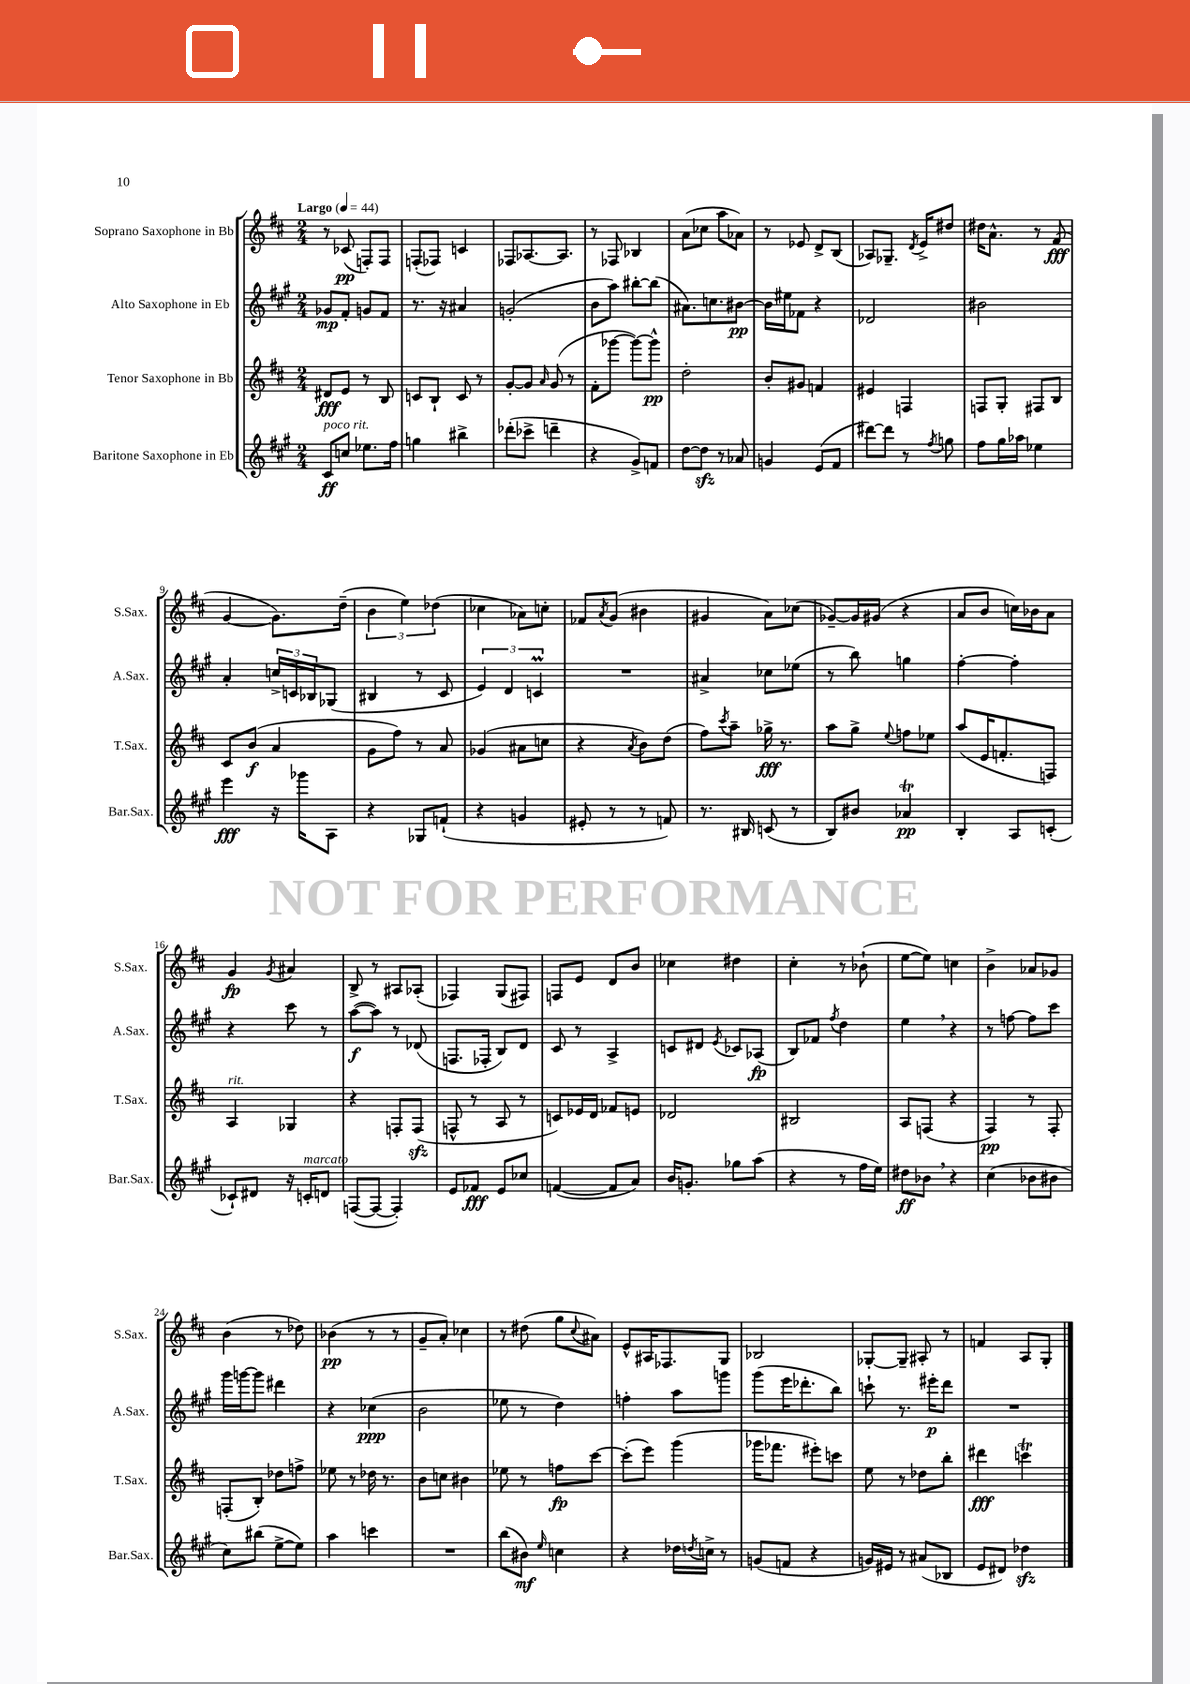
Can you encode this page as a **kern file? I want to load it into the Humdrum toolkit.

**kern	**dynam	**kern	**dynam	**kern	**dynam	**kern	**dynam
*part4	*part4	*part3	*part3	*part2	*part2	*part1	*part1
*staff4	*staff4	*staff3	*staff3	*staff2	*staff2	*staff1	*staff1
*I"Baritone Saxophone in Eb	*	*I"Tenor Saxophone in Bb	*	*I"Alto Saxophone in Eb	*	*I"Soprano Saxophone in Bb	*
*I'Bar.Sax.	*	*I'T.Sax.	*	*I'A.Sax.	*	*I'S.Sax.	*
*clefG2	*	*clefG2	*	*clefG2	*	*clefG2	*
*k[f#c#g#]	*	*k[f#c#]	*	*k[f#c#g#]	*	*k[f#c#]	*
*M2/4	*	*M2/4	*	*M2/4	*	*M2/4	*
*MM44	*	*MM44	*	*MM44	*	*MM44	*
=1	=1	=1	=1	=1	=1	=1	=1
!	!	!	!	!	!	!LO:TX:a:B:t=Largo	!
!LO:TX:a:i:t=poco rit.	!	!	!	!	!	!	!
8c#/L	ff	8d#X/L	fff	8g-X/L	mp	8r	.
8ccn/J	.	8e/J	.	8f#'/J	.	(8c-X/	pp
8.ee-X\L	.	8r	.	8gn/L	.	8Fn'/L)	.
.	.	8B/	.	8f#/J	.	8F/J	.
16ff#\Jk	.	.	.	.	.	.	.
=2	=2	=2	=2	=2	=2	=2	=2
4ggn\	.	8cn/L	.	8.r	.	(8Fn'/L	.
.	.	8B`/J	.	.	.	8F-X/J)	.
.	.	.	.	16r	.	.	.
4bb#X^\	.	8c/	.	4a#X/	.	4cn/	.
.	.	8r	.	.	.	.	.
=3	=3	=3	=3	=3	=3	=3	=3
(8ddd-X'\L	.	[8g'/L	.	(2gn'/	.	8F-X/L	.
8ccc-X^\J	.	8g/J]	.	.	.	[8.A-X/	.
.	.	16qqa/	.	.	.	.	.
4dddn~\	.	(8g/	.	.	.	.	.
.	.	.	.	.	.	8.A-/J]	.
.	.	8r	.	.	.	.	.
=4	=4	=4	=4	=4	=4	=4	=4
4r	.	8f#'\L	.	8b\L	.	8r	.
.	.	[8ggg-X\J	.	8aa\J)	.	8F-X/	.
8g#^/L)	.	8ggg-\L_)	.	[8bb#X'\L	.	4B-X/	.
8fn/J	.	8ggg-^^\J]	pp	(8bb#\J]	.	.	.
=5	=5	=5	=5	=5	=5	=5	=5
[8dd\L	.	2dd'\	.	8.a#X\L)	.	(8a\L	.
8ddzz\J]	.	.	.	.	.	8cc-X\J	.
.	.	.	.	8.ccn\	.	.	.
8r	.	.	.	.	.	8aa\L	.
8a-X/	.	.	.	[8b#X\J	pp	8a-X\J)	.
=6	=6	=6	=6	=6	=6	=6	=6
4gn/	.	8b'/L	.	16b#\LL]	.	8r	.
.	.	.	.	16ee#X\J	.	.	.
.	.	8g#X/J	.	8f-X\J	.	8e-X/	.
(8e/L	.	4fn/	.	4r	.	8d^/L	.
8f#/J	.	.	.	.	.	(8B/J	.
=7	=7	=7	=7	=7	=7	=7	=7
[8ddd#X\L)	.	4e#X/	.	2d-X/	.	8A-X/L)	.
8ddd#\J]	.	.	.	.	.	8.G-X~/J	.
8r	.	4Fn/	.	.	.	.	.
.	.	.	.	.	.	8qd/	.
.	.	.	.	.	.	16e^/KL	.
8qff#/	.	.	.	.	.	.	.
8ggn\	.	.	.	.	.	8dd#X/J	.
=8	=8	=8	=8	=8	=8	=8	=8
8ff#\L	.	8Fn/L	.	2b#X\	.	16dd#X\KL	.
.	.	.	.	.	.	8.a^^\J	.
16gg#\L	.	8G'/J	.	.	.	.	.
16aa-X\JJ	.	.	.	.	.	.	.
4ee-X\	.	8F#X/L	.	.	.	8r	.
.	.	8B/J	.	.	.	(8f#/	fff
!!LO:LB:g=z
=9	=9	=9	=9	=9	=9	=9	=9
4eee\	fff	8c#/L	.	4a'/	.	[4g/	.
.	.	(8b/J	f	.	.	.	.
16r	.	4a/	.	24ccn^/LL	.	8.g\L])	.
.	.	.	.	24cn/	.	.	.
16ggg-X\KL	.	.	.	.	.	.	.
.	.	.	.	24B-X/J	.	.	.
8A\J	.	.	.	(8G-X/J	.	.	.
.	.	.	.	.	.	(16dd~\Jk	.
=10	=10	=10	=10	=10	=10	=10	=10
4r	.	8g\L	.	4B#X/	.	6b\	.
.	.	8ff#\J)	.	.	.	.	.
.	.	.	.	.	.	6ee\)	.
8G-X/L	.	8r	.	8r	.	.	.
.	.	.	.	.	.	(6dd-X\	.
(8fn`/J	.	8a/	.	8c#/	.	.	.
=11	=11	=11	=11	=11	=11	=11	=11
4r	.	(4g-X/	.	6e/)	.	4cc-X\	.
.	.	.	.	6d/	.	.	.
4gn/	.	8a#X\L	.	.	.	8a-X\L)	.
.	.	.	.	6cnM/	.	.	.
.	.	8ccn\J	.	.	.	8ccn'\J	.
=12	=12	=12	=12	=12	=12	=12	=12
8e#X'/	.	4r	.	2r	.	8f-X/L	.
.	.	.	.	.	.	8qa/	.
8r	.	.	.	.	.	(8g/J	.
.	.	8qa/	.	.	.	.	.
8r	.	8b\L)	.	.	.	4b#X\	.
8fn/)	.	(8dd\J	.	.	.	.	.
=13	=13	=13	=13	=13	=13	=13	=13
8.r	.	8ff#\L)	.	4a#X^/	.	4g#X/	.
.	.	8qccc#/	.	.	.	.	.
.	.	8aa~\J	.	.	.	.	.
16B#X/	.	.	.	.	.	.	.
(8cn/	.	16gg-X^\	fff	8cc-X\L	.	8a\L)	.
.	.	8.r	.	.	.	.	.
8r	.	.	.	(8ee-X\J	.	(8cc-X\J	.
=14	=14	=14	=14	=14	=14	=14	=14
8B/L)	.	8aa\L	.	8r	.	[8g-X~/L)	.
8b#X/J	.	8gg^\J	.	8bb\)	.	16g-/L]	.
.	.	.	.	.	.	(16g#X/JJ	.
.	.	8qqee/	.	.	.	.	.
4a-XT/	pp	8ffn\L	.	4ggn\	.	4r	.
.	.	8ee-X\J	.	.	.	.	.
=15	=15	=15	=15	=15	=15	=15	=15
4B'/	.	(8aa/L	.	[4ff#'\	.	8a/L	.
.	.	16e/K	.	.	.	8b/J	.
.	.	8.fn'/	.	.	.	.	.
8A/L	.	.	.	4ff#'\]	.	16ccn\LL)	.
.	.	.	.	.	.	16b-X\J	.
(8cn'/J	.	8Fn/J)	.	.	.	8a\J	.
!!LO:LB:g=z
=16	=16	=16	=16	=16	=16	=16	=16
!	!	!LO:TX:a:i:t=rit.	!	!	!	!	!
8c-X`/L)	.	4A/	.	4r	.	4g/	fp
8d#X/J	.	.	.	.	.	.	.
.	.	.	.	.	.	8qg/	.
16r	.	4G-X/	.	8ccc#\	.	4a#X/	.
!LO:TX:a:i:t=marcato	!	!	!	!	!	!	!
16cn'/KL	.	.	.	.	.	.	.
8dn/J	.	.	.	8r	.	.	.
=17	=17	=17	=17	=17	=17	=17	=17
([8Fn/L	.	4r	.	([8aa\L	f	8B^/	.
8F/J_	.	.	.	8aa\J])	.	8r	.
4F'/])	.	8Fn'/L	.	8r	.	8A#X/L	.
.	.	(8Fzz/J	.	(8d-X/	.	(8A-X'/J	.
=18	=18	=18	=18	=18	=18	=18	=18
8e/L	.	8Fn^^/	.	8.Fn/L	.	4F-X/)	.
8f-X/J	fff	8r	.	.	.	.	.
.	.	.	.	16F-X'/Jk	.	.	.
8e/L	.	8A/	.	8B/L)	.	(8G/L	.
8cc-X/J	.	8r	.	8d/J	.	8F#X/J)	.
=19	=19	=19	=19	=19	=19	=19	=19
([4fn/	.	8cn/L)	.	8c#/	.	8Fn/L	.
.	.	16e-X/L	.	8r	.	8e/J	.
.	.	16d/JJ	.	.	.	.	.
8f/L]	.	8f-X/L	.	4A^/	.	8d/L	.
8a/J)	.	8en/J	.	.	.	8b/J	.
=20	=20	=20	=20	=20	=20	=20	=20
16b/KL	.	2d-X/	.	8cn/L	.	4cc-X\	.
8.gn'/J	.	.	.	.	.	.	.
.	.	.	.	8d#X/J	.	.	.
.	.	.	.	8qe/	.	.	.
8gg-X\L	.	.	.	8c-X/L	.	4dd#X\	.
(8aa\J	.	.	.	(8A-X/J	fp	.	.
=21	=21	=21	=21	=21	=21	=21	=21
4r	.	2B#X/	.	8B/L)	.	4cc#'\	.
.	.	.	.	8f-X/J	.	.	.
.	.	.	.	8qff#/	.	.	.
8r	.	.	.	4dd\	.	8r	.
16ff#\LL	.	.	.	.	.	(8b-X`\	.
16ee\JJ)	.	.	.	.	.	.	.
=22	=22	=22	=22	=22	=22	=22	=22
8dd#X\L	ff	8A/L	.	4ee,\	.	[8ee\L	.
8b-X,\J	.	(8Fn/J	.	.	.	8ee\J])	.
4r	.	4r	.	4r	.	4ccn\	.
=23	=23	=23	=23	=23	=23	=23	=23
(4cc#\	.	4F#/)	pp	8r	.	4b^\	.
.	.	.	.	[8ffn\	.	.	.
8b-X\L	.	8r	.	8ff\L]	.	8a-X/L	.
8b#X\J	.	8F#'/	.	8ccc#\J	.	8g-X/J	.
!!LO:LB:g=z
=24	=24	=24	=24	=24	=24	=24	=24
8cc#\L)	.	(8Fn'/L	.	16ggg#\LL	.	(4b\	.
.	.	.	.	[16gggn\J	.	.	.
(8bb#X\J	.	8B'/J)	.	8ggg\J]	.	.	.
[8ee^\L	.	8dd-X\L	.	4ddd#X\	.	8r	.
8ee\J])	.	8ffn^\J	.	.	.	8dd-X\)	.
=25	=25	=25	=25	=25	=25	=25	=25
4aa\	.	8ee-X\	.	4r	.	(4b-X\	pp
.	.	8r	.	.	.	.	.
4cccn\	.	16dd-X\	.	(4cc-X\	ppp	8r	.
.	.	8.r	.	.	.	.	.
.	.	.	.	.	.	8r	.
=26	=26	=26	=26	=26	=26	=26	=26
2r	.	8b\L	.	2b\	.	8g~/L	.
.	.	8ccn\J	.	.	.	8a'/J)	.
.	.	4b#X\	.	.	.	4cc-X\	.
=27	=27	=27	=27	=27	=27	=27	=27
(8bb\L	.	8ee-X\	.	8ee-X\	.	8r	.
8b#X\J)	mf	8r	.	8r	.	(8dd#X\	.
16qqee/	.	.	.	.	.	.	.
4ccn\	.	8ffn\L	fp	4dd\)	.	8gg\L	.
.	.	.	.	.	.	8qqcc#/	.
.	.	[8ccc#\J	.	.	.	8a#X\J)	.
=28	=28	=28	=28	=28	=28	=28	=28
4r	.	(8ccc#'\L]	.	4ffn'\	.	8e^^/L	.
.	.	8eee\J)	.	.	.	16A#X/K	.
.	.	.	.	.	.	8.F-X/	.
16dd-X\LL	.	(4ggg\	.	8aa\L	.	.	.
8qddn/	.	.	.	.	.	.	.
16ccn^\JJ	.	.	.	.	.	.	.
8r	.	.	.	8gggn\J	.	8G/J	.
=29	=29	=29	=29	=29	=29	=29	=29
(8gn/L	.	16ggg-X\KL	.	(8ggg#\L	.	2B-X/	.
.	.	8.fff-X\J	.	.	.	.	.
8fn/J	.	.	.	16eee\K	.	.	.
.	.	.	.	8.ddd-X'\	.	.	.
4r	.	8eee#X'\L)	.	.	.	.	.
.	.	8cccn\J	.	8bb\J)	.	.	.
=30	=30	=30	=30	=30	=30	=30	=30
16gn/LL)	.	8ee\	.	8cccn`\	.	[8G-X'/L	.
16e#X/JJ	.	.	.	.	.	.	.
8r	.	8r	.	8.r	.	8G-~/J]	.
(8a#X/L	.	8dd-X\L	.	.	.	8A#X'/	.
.	.	.	.	16eee#X'\KL	p	.	.
8B-X/J	.	8bb'\J	.	8ddd\J	.	8r	.
=31	=31	=31	=31	=31	=31	=31	=31
8e/L	.	4ddd#X\	fff	2r	.	4fn/	.
8d#X/J)	.	.	.	.	.	.	.
4dd-Xzz\	.	4cccnT\	.	.	.	8A/L	.
.	.	.	.	.	.	8G'/J	.
==	==	==	==	==	==	==	==
*-	*-	*-	*-	*-	*-	*-	*-
